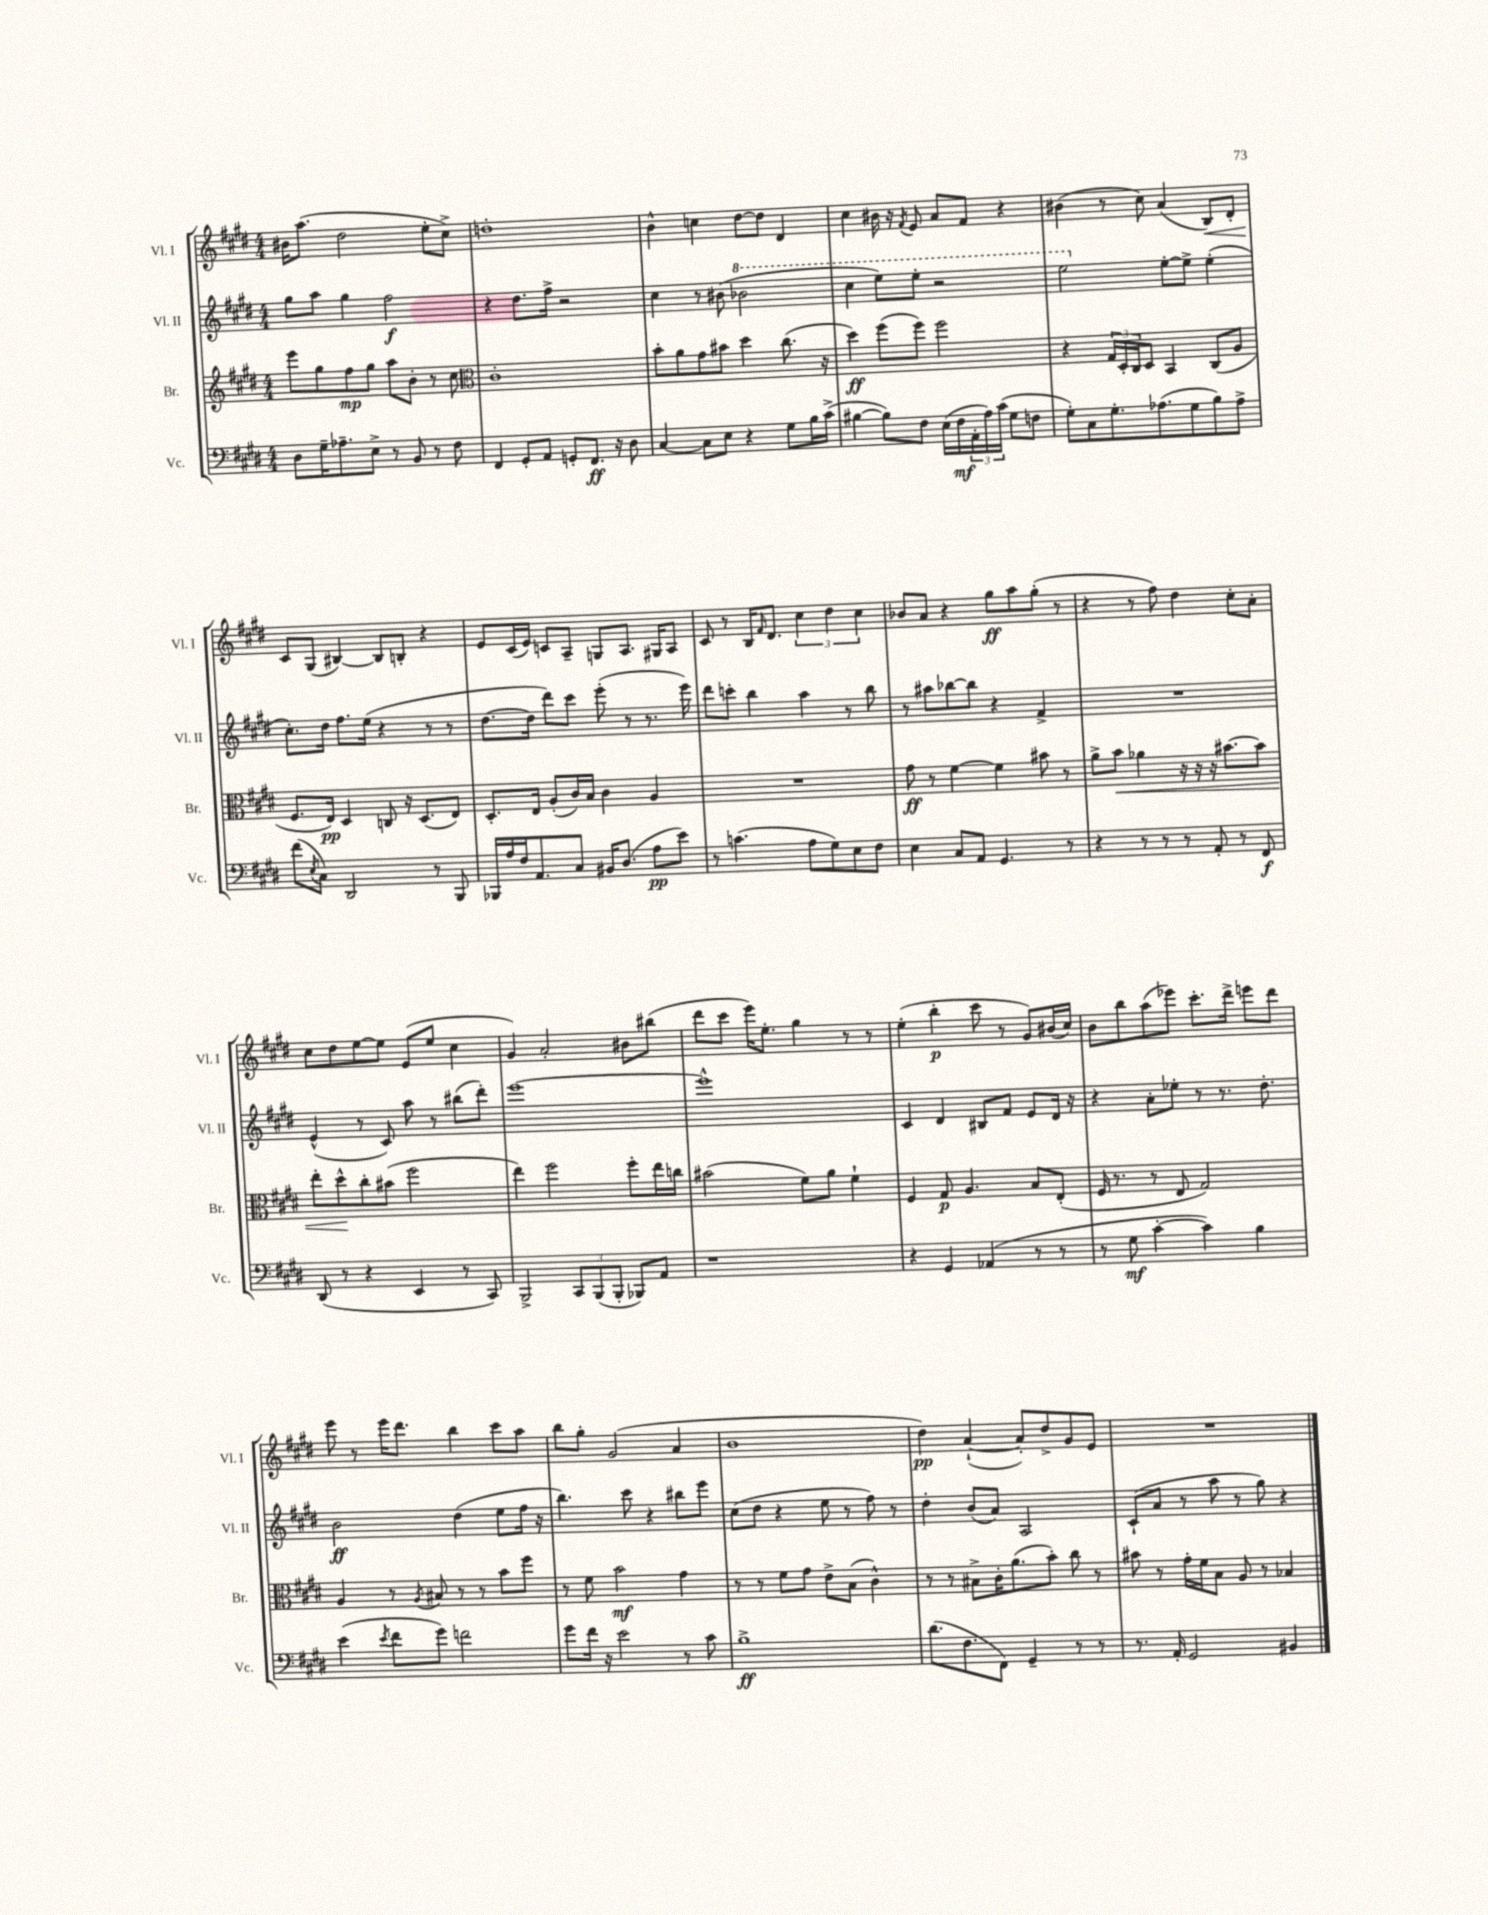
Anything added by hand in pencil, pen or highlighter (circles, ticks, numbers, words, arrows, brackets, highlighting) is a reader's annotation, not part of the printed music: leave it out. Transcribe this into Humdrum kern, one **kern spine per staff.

**kern	**kern	**kern	**kern
*staff4	*staff3	*staff2	*staff1
*clefF4	*clefG2	*clefG2	*clefG2
*k[f#c#g#d#]	*k[f#c#g#d#]	*k[f#c#g#d#]	*k[f#c#g#d#]
*M4/4	*M4/4	*M4/4	*M4/4
8D#\L	8eee\L	8gg#\L	16b#\LK
.	.	.	(8.aa\J
16G#~\K	8gg#\	8aa\J	.
8.A-~\	.	.	.
.	8ff#\	4gg#\	2dd#\
8E^\J	8gg#\J	.	.
8r	8aa\L	2ff#\	.
8BB/	8b'\J	.	.
8r	8r	.	8ee'\L
8F#\	8cc#\	.	8cc#^\J)
=	=	=	=
*	*clefC3	*	*
4FF#/	1c#'	4r	1dd'
8GG#'/L	.	8.dd#\L	.
8AA/J	.	.	.
.	.	16ff#^\Jk	.
8GG'/L	.	2r	.
8.FF#/J	.	.	.
16r	.	.	.
8D#\	.	.	.
=	=	=	=
[4C#/	8b'\L	4cc#\	4b^^\
.	8a\	.	.
8C#\]L	8g#\	8r	4cc\
8E\J	8b#\J	(8b#\	.
4r	4dd#\	2bb-\	[8dd#\L
.	.	.	8dd#\]J
8G#\L	(8.cc#\	.	4d#/
16B\L	.	.	.
(16c#^\JJ	16r	.	.
=	=	=	=
[4B#\	4dd#\)	4ccc#\	4cc#\
8B#\]L)	(8ff#\L	8eee\L)	16b#\
.	.	.	16r
.	.	.	8qf#/
8F#\J	8ff#\J)	8eee'\J	8e/
(16E\LL	2ff#\	2r	8a/L
16F#\	.	.	.
24AA'\	.	.	8f#/J
24A\)	.	.	.
(24c#\JJ	.	.	.
8G#\L	.	.	4r
8F\J	.	.	.
=	=	=	=
8G#'\L)	4r	2eee\	(4b#\
8C#\	.	.	.
8.G#'\	24G#/LL	.	8r
.	24D#'/	.	.
.	24C#/J	.	.
.	8D#/J	.	8cc#\)
(8.A-\	.	.	.
.	4BB/	[8ee'\L	(4a/
8G#\	.	8ee^\]J	.
8B\)	(8C#/L	(4ee'\	8B/L)
8A-^\J	8A/J	.	8d#'/J
=	=	=	=
(8f#\L	8.F#/L	8.cc#'\L)	8c#/L
8qE/	.	.	.
8C#\J)	.	.	(8G#/J
.	16E/Jk)	16dd#\Jk	.
2DD#/	4D#/	8.ff#\L	[4B#/)
.	.	(16ee\Jk	.
.	8C/	4r	8B#/]L
.	16r	.	8B'/J
.	(8.D#/L	.	.
8r	.	8r	4r
8BBB/	8E/J)	8r	.
=	=	=	=
16BBB-/LL	8.D#'/L	[8.dd#\L	8e/L
16A/	.	.	.
16F#/J	.	.	(16c#/L
8.AA/	16E/Jk	16dd#\]Jk	16e/JJ)
.	(8A'/L	8ddd#\L)	8c/L
8C#/J	16c#/L)	8ccc#\J	8A~/J
.	16B/JJ	.	.
16BB#/LK	4c#\	(8eee'\	8G/L
(8.D#/J	.	.	.
.	.	8r	8.A/J
8A\L	4A/	8.r	.
.	.	.	16G#/LK
8e\J)	.	.	8A/J
.	.	16eee\)	.
=	=	=	=
8r	1r	8ddd#\L	8c#/
(4.c\	.	8ccc'\J	8r
.	.	4bb\	16B/LK
.	.	.	16qqf#/
.	.	.	8.d#/J
8A\L	.	4aa\	6cc#\
8G#\)	.	.	.
.	.	.	6dd#\
8E\	.	8r	.
.	.	.	6cc#\
8F#\J	.	8bb\	.
=	=	=	=
4E\	8g#\	8r	8b-/L
.	8r	8aa#\L	8a/J
8C#/L	[4f#\	[8bb-\	4r
8AA/J	.	8bb-\]J	.
4.GG#/	4f#\]	4r	8gg#\L
.	.	.	8aa\
.	8b#\	4f#^/	(8gg#'\J
8r	8r	.	8r
=	=	=	=
4r	8a^\L	1r	4r
.	8b\J	.	.
8r	4a-\	.	8r
8r	.	.	8ff#\)
8r	16r	.	4dd#\
.	16r	.	.
8AA'/	16r	.	.
.	[8.b#\L	.	.
8r	.	.	8cc#'\L
8FF#/	8b#\]J	.	8a'\J
=	=	=	=
(8DD#/	8ee'\L	(4e^^/	8cc#\L
8r	8dd#^^\	.	8dd#\
4r	8cc#'\	8r	[8ee\
.	(8b#\J	8c#/)	8ee\]J
4EE/	2ff#\	8aa\	(8e/L
.	.	8r	8ee/J
8r	.	(8bb#\L	4cc#\
8CC#/)	.	8ddd#'\J)	.
=	=	=	=
2BBB^/	4ee\)	[1eee	4g#/)
.	2ff#\	.	2a'/
12CC#/L	.	.	.
(12BBB/	.	.	.
12BBB'/J	.	.	.
8BBB-/L)	8ff#'\L	.	8b#\L
8AA/J	16ee\L	.	(8bb#\J
.	16cc\JJ	.	.
=	=	=	=
1r	(2b#\	1eee^^]	8ddd#\L
.	.	.	8ccc#\J
.	.	.	16eee\LK)
.	.	.	8.ee'\J
.	8f#\L)	.	4gg#\
.	8a\J	.	.
.	4f#`\	.	8r
.	.	.	8r
=	=	=	=
4r	4F#/	4c#/	(4ee'\
4GG#/	8G#/	4d#/	4bb'\
.	4.A/	.	.
(4AA-/	.	8B#/L	8ccc#\
.	.	8f#/J	8r
8r	8B/L	8e/L	8g#/L)
8r	(8E'/J	16d#/Jk	(16b#/L
.	.	16r	16cc#/JJ)
=	=	=	=
8r	16F#/	4r	8b\L
.	8.r	.	.
8G#\	.	.	8bb\
[4c#'\	8r	8a'\L	(8aa\
.	8E/	8ee-'\J	8eee-\J)
4c#\])	2G#/)	8r	8.ccc#'\L
.	.	8.r	.
.	.	.	16ddd#^\Jk
4B\	.	.	8eee\L
.	.	8.dd#'\	.
.	.	.	8ddd#\J
=	=	=	=
(4e\	4A/	2b\	8eee\
.	.	.	8r
8qe/	.	.	.
8f#\L	8r	.	16eee\LK
.	.	.	8.ddd#\J
.	8qA/	.	.
8g#\J)	8B#/	.	.
2f\	8r	(4dd#\	4bb\
.	8r	.	.
.	8b\L	8ee\L	8ccc#\L
.	8ff#\J	16ff#\Jk	8aa\J
.	.	16r	.
=	=	=	=
8g#\L	8r	4.bb\)	8bb\L
16f#\Jk	8f#\	.	8gg#'\J
16r	.	.	.
2e\	2b\	.	(2g#/
.	.	8ccc#\	.
.	.	4r	.
8r	4g#\	8bb#\L	4a/
8c#\	.	8eee\J	.
=	=	=	=
1B^	8r	(8cc#\L	1b
.	8r	8dd#\J	.
.	8f#\L	4r	.
.	8g#\J	.	.
.	8e^\L	8ee\	.
.	(8B\J	8r	.
.	4c#^^\)	8ff#\)	.
.	.	8r	.
=	=	=	=
(8.d#\L	8r	4dd#'\	4dd#\)
.	8r	.	.
8.F#\	.	.	.
.	8B#^\L	(8b/L	([4a`/
8FF#\J)	16c#'\K	8a/J)	.
.	(8.a\	.	.
4GG#~/	.	2A/	8a'/]L)
.	8b'\J)	.	8dd#^/
8r	8cc#\	.	8g#/
8r	8r	.	8e/J
=	=	=	=
8.r	8b#\	(8c#`/L	1r
.	8r	8a/J	.
16AA'/	.	.	.
2GG#/	16g#'\LL	8r	.
.	16f#\J	.	.
.	8B\J	8aa\	.
.	8A/	8r	.
.	8r	8gg#\)	.
4BB#/	4B-/	4r	.
==	==	==	==
*-	*-	*-	*-
